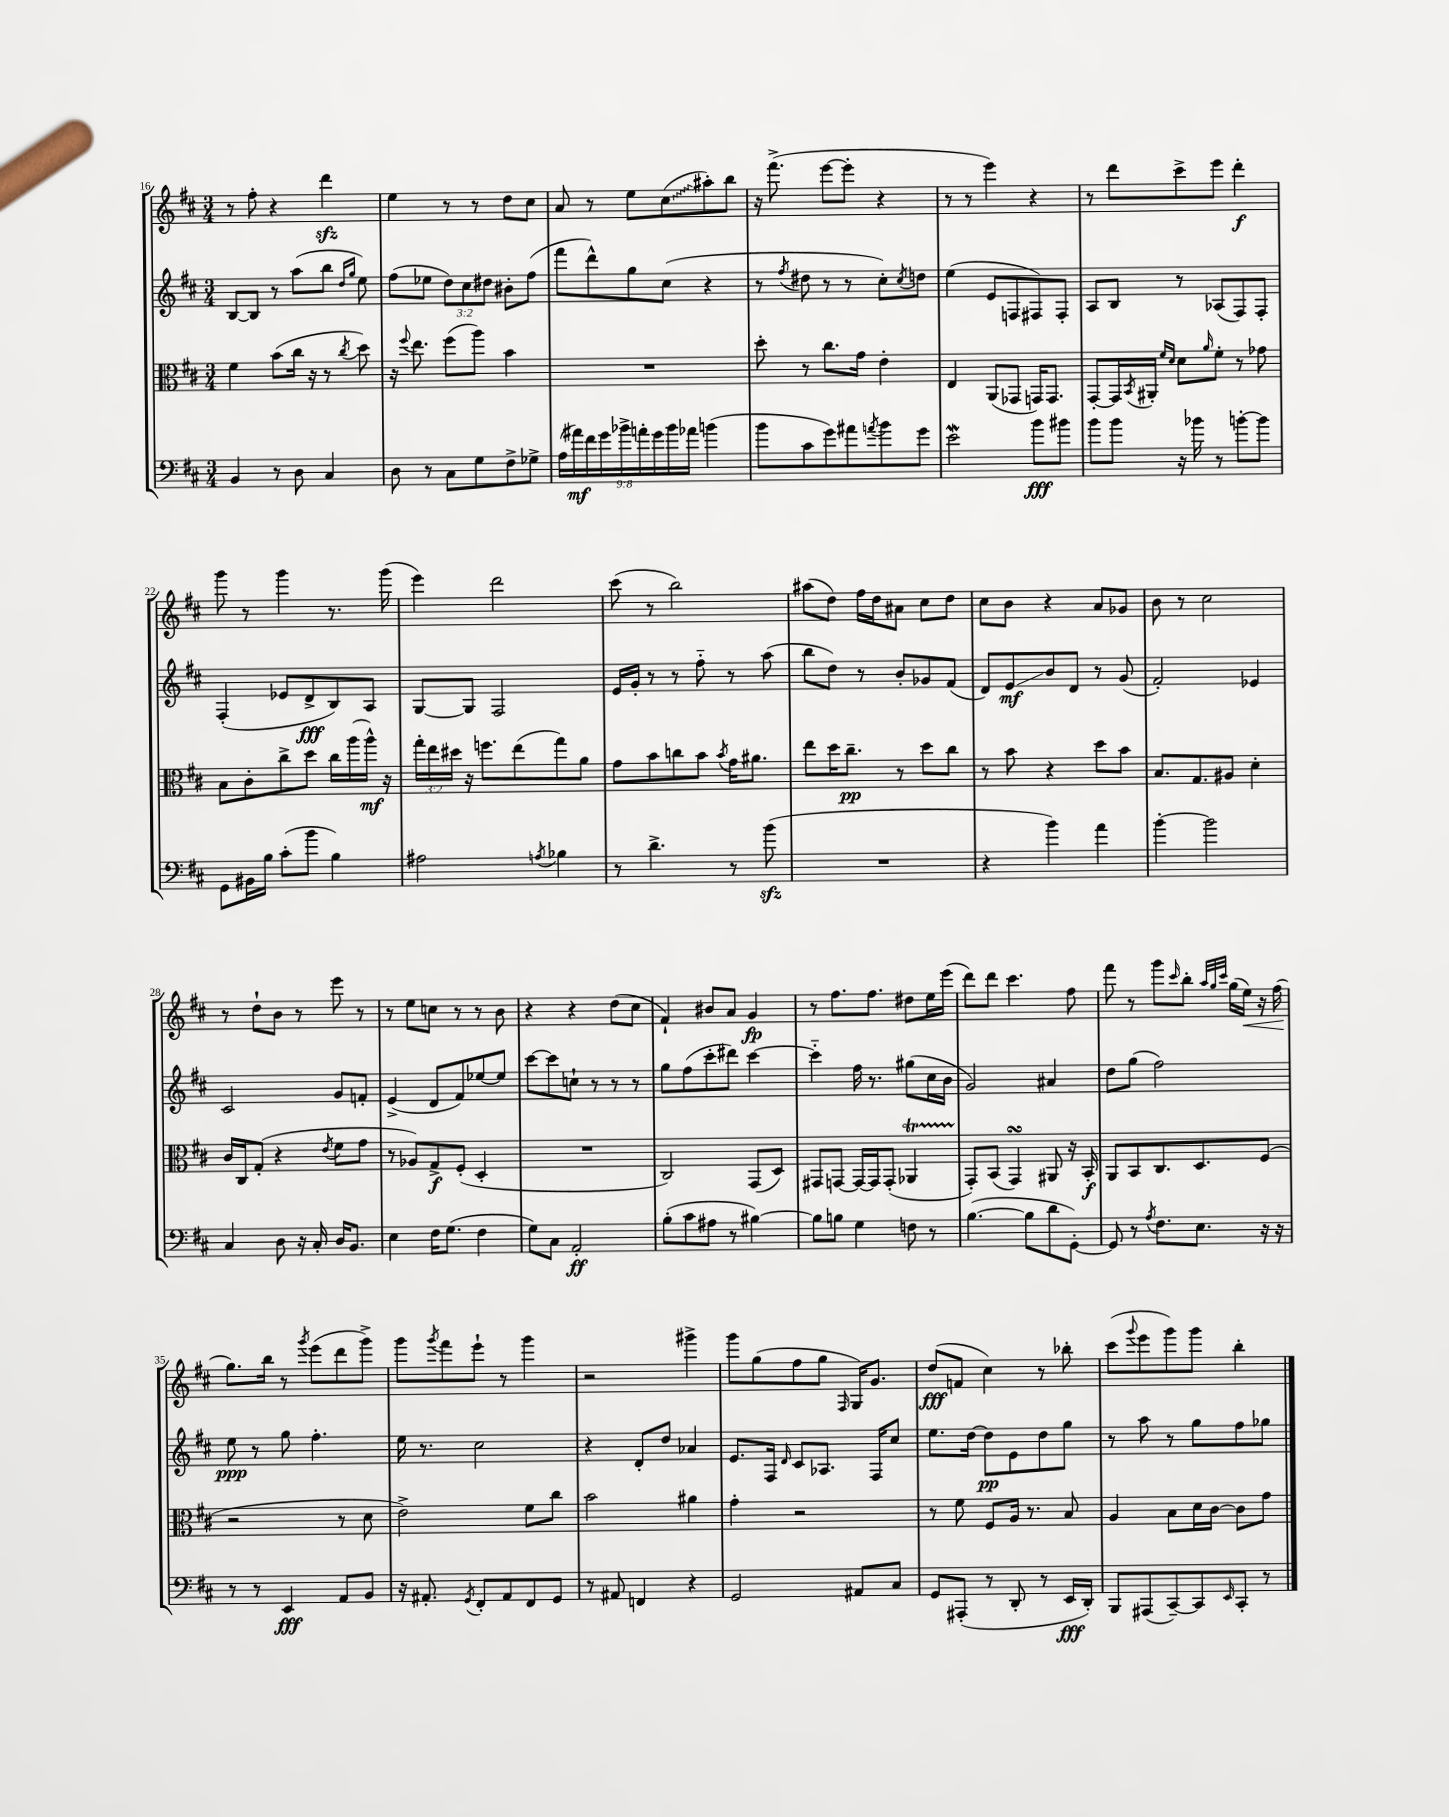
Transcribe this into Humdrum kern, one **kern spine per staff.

**kern	**kern	**kern	**kern
*staff4	*staff3	*staff2	*staff1
*clefF4	*clefC3	*clefG2	*clefG2
*k[f#c#]	*k[f#c#]	*k[f#c#]	*k[f#c#]
*M3/4	*M3/4	*M3/4	*M3/4
4BB	4f#	[8B	8r
.	.	8B]	8ff#'
8r	(8b	8r	4r
8D	16cc#	(8aa	.
.	16r	.	.
4C#	8r	8bb	4ddd
.	.	16qqdd	.
.	8qcc#	16qqgg	.
.	8dd)	8ee)	.
=	=	=	=
8D	16r	(8ff#	4ee
.	8qqff#	.	.
.	8.ee	.	.
8r	.	8ee-	.
8C#	(8ff#	12dd)	8r
.	.	12cc#	.
8G	8aa)	.	8r
.	.	12dd#	.
8F#^	4b	8b#'	8dd
8G-^	.	(8ff#	8cc#
=	=	=	=
(18A	2.r	8fff#	8a
18a#)	.	.	.
18f#	.	.	.
.	.	8ddd^^)	8r
18g	.	.	.
18b-^	.	.	.
.	.	8gg	8ee
18a'	.	.	.
18g	.	.	.
.	.	(8cc#	(8cc#
18b-	.	.	.
18a-	.	.	.
(4b	.	4r	8aa#')
.	.	.	8bb
=	=	=	=
8b	8dd'	8r	16r
.	.	.	(8.fff#^
.	.	8qff#	.
8c#	8r	8dd#	.
8g)	8.cc#	8r	[8eee
8a#	.	8r	8eee']
.	16g	.	.
8qa	.	.	.
8b	4e'	8cc#')	4r
.	.	8qcc#	.
8g	.	8dd	.
=	=	=	=
2e	4E	(4ee	8r
.	.	.	8r
.	(8AA	8e	4eee)
.	8GG-	8F	.
8b	16GG)	8F#)	4r
.	8.GG	.	.
8b#	.	8F#'	.
=	=	=	=
8b	[8GG'	8A	8r
8b	16GG]	8B	8ddd
.	8qBB	.	.
.	16AA#'	.	.
.	16qqf#	.	.
.	16qqd	.	.
16r	8d	8r	8ccc#^
16b-	.	.	.
.	16qqa	.	.
8r	8f#'	(8A-	8eee
[8b'	8r	8F#)	4ddd'
8b]	8g-	8F#'	.
=	=	=	=
8GG	8B	(4F#'	8ggg
16BB#	8c#'	.	8r
16B	.	.	.
(8c#'	8cc#^	8e-	4ggg
8b	8dd	8d^	.
4B)	16cc#	8B)	8.r
.	(16aa	.	.
.	16aa^^)	8A	.
.	16r	.	(16ggg
=	=	=	=
2A#	24gg'	[8G	4eee)
.	24ee	.	.
.	24dd#	.	.
.	16r	8G]	.
.	8.ff	.	.
.	.	2F#	2ddd
.	(8ee	.	.
8qA	.	.	.
4B-	8gg)	.	.
.	8a	.	.
=	=	=	=
8r	8g	16e	(8ccc#
.	.	16g'	.
4.d^	8b	8r	8r
.	8cc	8r	2bb)
.	8b	8ff#'~	.
.	8qb	.	.
8r	16g	8r	.
.	8.a#	.	.
(8b	.	(8aa	.
=	=	=	=
2.r	8ee	8bb	(8aa#
.	16dd	8dd)	8dd)
.	8.cc#~	.	.
.	.	8r	16ff#
.	.	.	16dd
.	8r	8b'	8a#
.	8dd	8g-	8cc#
.	8cc#	(8f#	8dd
=	=	=	=
4r	8r	8d)	8cc#
.	8b	8e	8b
4b)	4r	8b	4r
.	.	8d	.
4a	8dd	8r	8a
.	8b	(8g	8g-
=	=	=	=
[4b'	8.B	2f#')	8b
.	.	.	8r
.	8.G	.	.
2b]	.	.	2cc#
.	8A#	.	.
.	4d'	4e-	.
=	=	=	=
4C#	16c#	2c#	8r
.	16C#	.	.
.	(8G'	.	8dd`
8D	4r	.	8b
16r	.	.	8r
16C#'	.	.	.
.	8qe	.	.
16D	8f#	8g	8eee
8.BB	.	.	.
.	8g	8f'	8r
=	=	=	=
4E	8r	(4e^	8r
.	8A-)	.	8ee
16F#	8G^	8d	8cc
(8.G	.	.	.
.	(8F#'	8f#)	8r
4F#	4D'	[8ee-	8r
.	.	8ee-]	8b
=	=	=	=
8G)	2.r	[8ccc#	4r
8C#	.	8ccc#]	.
2AA'	.	8cc`	4r
.	.	8r	.
.	.	8r	(8dd
.	.	8r	8cc#
=	=	=	=
(8B'	2C#)	8gg	4f#`)
8c#	.	(8ff#	.
8A#	.	8ccc#'	8b#
8r	.	8ddd#)	8a
[4B#)	(8GG	[4ccc#	4g
.	8D)	.	.
=	=	=	=
8B#]	8GG#	4ccc#'~]	8r
8B	[8GG	.	8.ff#
4G	16GG_	16ff#	.
.	16GG]	8.r	8.ff#
.	(8GG'	.	.
8F	4AA-	(8gg#	8dd#
8r	.	16cc#	16ee
.	.	16b	(16eee
=	=	=	=
([4.B	8GG')	2g)	8ddd)
.	(8BB	.	8ddd
.	4GG)	.	4.ccc#
8B]	.	.	.
8d	8AA#	4a#	.
[8GG')	16r	.	8ff#
.	16BB'	.	.
=	=	=	=
8GG]	8AA	8dd	8fff#
8r	8BB	(8gg	8r
8qA	.	.	.
8.F#	8.C#	2ff#)	8ggg
.	.	.	16qqccc#
.	.	.	8bb'
8.E	8.D	.	.
.	.	.	32qqaa
.	.	.	32qqgg
.	.	.	32qqccc#
.	.	.	(16gg
.	.	.	16ee)
16r	(8F#	.	16r
16r	.	.	(16ff#
=	=	=	=
8r	2r	8ee	8.gg)
8r	.	8r	.
.	.	.	16bb
4EE	.	8gg	8r
.	.	.	8qggg
.	.	4.ff#'	(8eee
8AA	8r	.	8ddd
8BB	8d	.	8ggg^)
=	=	=	=
16r	2e^)	16ee	8ggg
8.AA#'	.	8.r	.
.	.	.	8qggg
.	.	.	8fff#
8qGG	.	.	.
8FF#'	.	2cc#	8eee`
8AA#	.	.	8r
8FF#	8f#	.	4ggg
8GG	8cc#	.	.
=	=	=	=
8r	2b	4r	2r
8AA#	.	.	.
4FF	.	8d'	.
.	.	8dd	.
4r	4a#	4a-	4ggg#^
=	=	=	=
2GG	4g'	8.e	8ggg
.	.	.	(8gg
.	.	16F#	.
.	.	16qqd	.
.	2r	8c#	8ff#
.	.	8.A-	8gg
.	.	.	16qqF#
8AA#	.	.	16G)
.	.	16F#	8.g
8C#	.	8cc#	.
=	=	=	=
8GG	8r	8.ee	(8dd
(8AAA#'	8f#	.	8f
.	.	[16dd	.
8r	8F#	8dd]	4cc#)
8DD'	16A	8e	.
.	8.r	.	.
8r	.	8dd	8r
16EE	8B	8gg	8bb-'
16DD')	.	.	.
=	=	=	=
8BBB	4A	8r	(8ccc#
.	.	.	8qqggg
(8AAA#	.	8aa	8eee
[8CC#~)	8B	8r	8ggg)
8CC#]	16d	8gg	8ggg
.	[16c#	.	.
16qqEE	.	.	.
8CC#'	8c#]	8ff#	4bb'
8r	8g	8gg-	.
==	==	==	==
*-	*-	*-	*-
